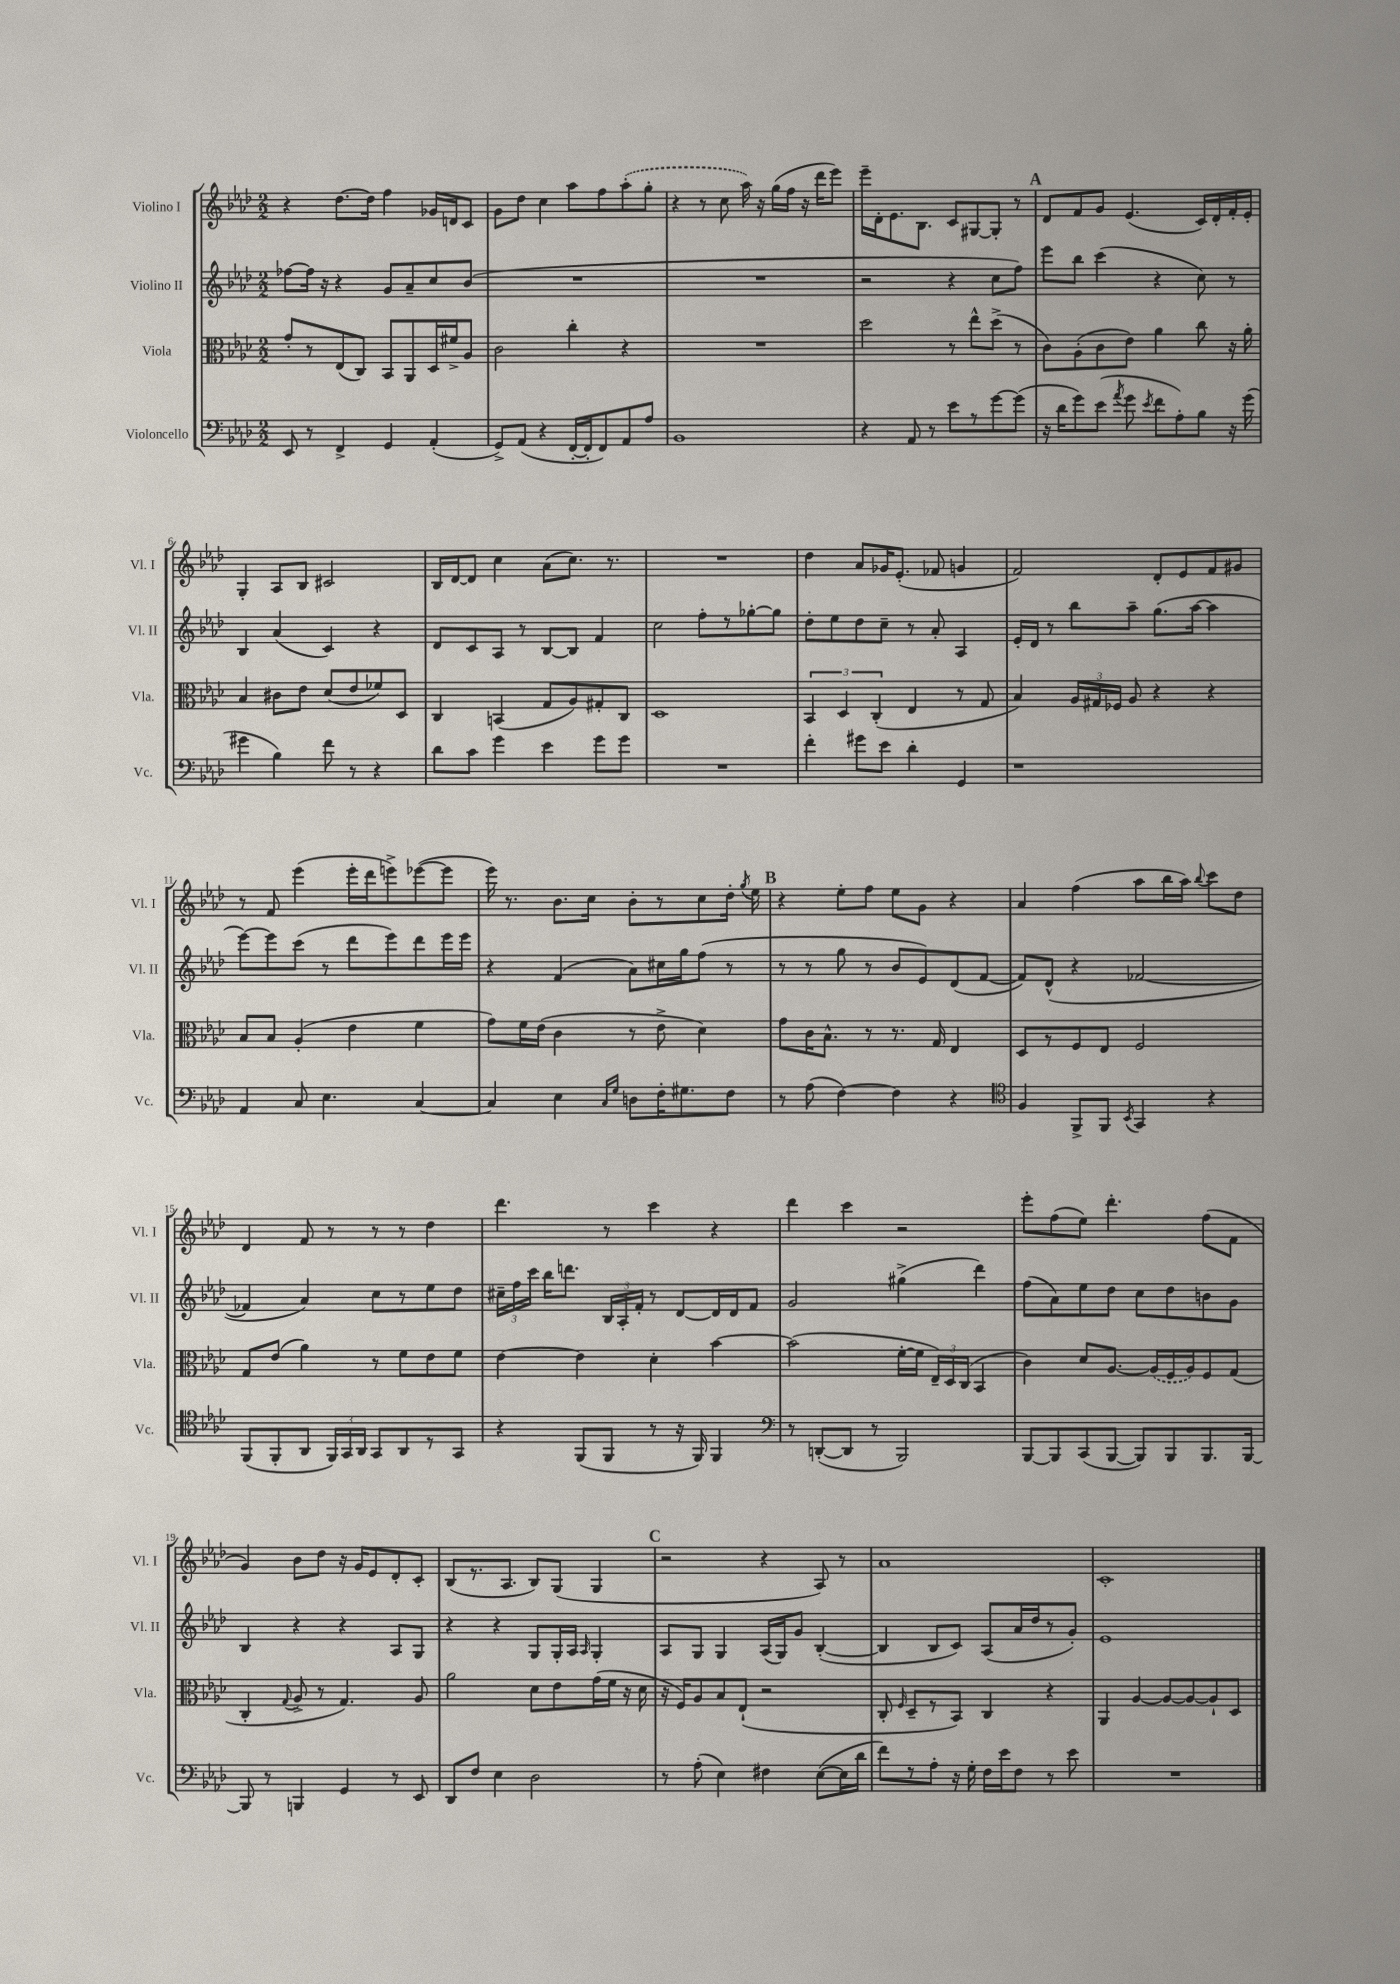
<<
\new StaffGroup <<
\new Staff = "s0" \with { instrumentName = "Violino I" shortInstrumentName = "Vl. I" } {
    \clef treble \key aes \major \numericTimeSignature \time 2/2
    \autoBeamOff r4 des''8.[~ des''16] f''4 ges'16[ d'16 c'8] |
    g'8[ des''8] c''4 aes''8[ f''8 \once \slurDashed aes''8-.( g''8]-. |
    r4 r8 c''8 aes''16) r16 g''16[( f''16] r16 des'''16[ ees'''8]) |
    ees'''16[-- des'16-. ees'8. bes8.] c'8[ gis8~ gis8]-. r8 |
    \mark \markup { \bold "A" } des'8[ f'8 g'8] ees'4.( c'16[) des'16-. f'16-. ees'16]-. |
    g4-. aes8[ bes8] cis'2 |
    bes16[ des'16~ des'8] c''4 aes'8[( c''8.]) r8. |
    R1 |
    des''4 aes'8[ ges'16 ees'8.]-.( fes'8 g'4 |
    f'2) des'8[-. ees'8 f'8 gis'8] |
    r8 f'8 ees'''4( ees'''16[-. des'''16 e'''8->) ees'''8~( ees'''8] |
    ees'''16) r8. bes'8.[ c''16] bes'8[-. r8 c''8 des''16]-. \acciaccatura { g''8 } ees''16 |
    \mark \markup { \bold "B" } r4 ees''8[-. f''8] ees''8[ g'8] r4 |
    aes'4 f''4( aes''8[ bes''16 aes''16]) \appoggiatura { bes''8 } c'''8[ des''8] |
    des'4 f'8 r8 r8 r8 des''4 |
    des'''4. r8 c'''4 r4 |
    des'''4 c'''4 r2 |
    ees'''8[-. f''8( ees''8]) des'''4.-. f''8[( f'8] |
    g'4) bes'8[ des''8] r16 g'16[ ees'8 des'8-. c'8]-. |
    bes8[( r8. aes8.] bes8[) g8]( g4 |
    \mark \markup { \bold "C" } r2 r4 aes8) r8 |
    aes'1 |
    c'1-. \bar "|." |
}
\new Staff = "s1" \with { instrumentName = "Violino II" shortInstrumentName = "Vl. II" } {
    \clef treble \key aes \major \numericTimeSignature \time 2/2
    \autoBeamOff fes''8[~ fes''16] r16 r4 g'8[ aes'8-- c''8 bes'8]( |
    R1 |
    R1 |
    r2 r4 c''8[ f''8]) |
    \mark \markup { \bold "A" } ees'''8[ bes''8] c'''4( r4 c''8) r8 |
    bes4 aes'4( c'4) r4 |
    des'8[ c'8 aes8] r8 bes8[~ bes8] f'4 |
    c''2 f''8[-. r8 ges''8~-. ges''8] |
    des''8[-. ees''8 des''8 c''8]-- r8 aes'8-. aes4 |
    ees'16[-. des'16] r8 bes''8[ aes''8]-- g''8.[( aes''16]~ aes''4 |
    ees'''8[~) ees'''8 c'''8]( r8 des'''8[ ees'''8) des'''8 ees'''16 ees'''16] |
    r4 f'4( aes'8[) cis''16 g''16 f''8]( r8 |
    \mark \markup { \bold "B" } r8 r8 g''8 r8 bes'8[ ees'8) des'8( f'8]~ |
    f'8[) des'8]-^( r4 fes'2~ |
    fes'4 aes'4) c''8[ r8 ees''8 des''8] |
    \tuplet 3/2 { cis''16[-- f''16 c'''16] } bes''16[ d'''8.] \tuplet 3/2 { bes16[ aes16-. f'16]-. } r8 des'8[~ des'16 des'16 f'8] |
    g'2 gis''4->( des'''4) |
    f''8[( aes'8) ees''8 des''8] c''8[ des''8 b'8 g'8] |
    bes4 r4 r4 aes8[ g8] |
    r4 r4 g8[ g16-. aes16] \grace { aes16 } g4-. |
    \mark \markup { \bold "C" } aes8[ g8] g4 aes16[( g16) g'8] bes4~-.( |
    bes4 bes8[ c'8]) aes8[( aes'16 des''16 r8 g'8]-.) |
    ees'1 \bar "|." |
}
\new Staff = "s2" \with { instrumentName = "Viola" shortInstrumentName = "Vla." } {
    \clef alto \key aes \major \numericTimeSignature \time 2/2
    \autoBeamOff g'8[-. r8 ees8( c8]) bes,8[ aes,8 des16 fis'16-> aes8] |
    c'2 c''4-. r4 |
    R1 |
    des''2 r8 ees''8[-^ des''8]->( r8 |
    \mark \markup { \bold "A" } c'8[) aes8-.( c'8 ees'8]) aes'4 c''8 r16 aes'16-. |
    bes4 cis'8[ ees'8] des'8[( ees'8 fes'8) des8] |
    c4 b,4( g8[ aes8) gis8-. c8] |
    des1 |
    \tuplet 3/2 { bes,4 des4 c4-.( } ees4 r8 g8 |
    bes4) \tuplet 3/2 { aes16[ gis16 fes16] } aes8 r4 r4 |
    bes8[ bes8] aes4-.( ees'4 f'4 |
    g'8[) f'16 ees'16]( c'4 r8 ees'8-> des'4) |
    \mark \markup { \bold "B" } g'8[ c'16 bes8.]-^ r8 r8. g16 ees4 |
    des8[ r8 f8 ees8] f2 |
    g8[ ees'8]( aes'4) r8 f'8[ ees'8 f'8] |
    ees'4~ ees'4 des'4-. bes'4~ |
    bes'2( f'16[~-. f'16] \tuplet 3/2 { ees16[--) des16 c16]( } bes,4 |
    c'4) des'8[ aes8.]~ \once \slurDashed aes16[( f16 aes16) f8 g8]( |
    c4-. \appoggiatura { g8 } aes8-> r8 g4.) aes8 |
    aes'2 des'8[ ees'8 g'16( f'16] r16 des'16 |
    \mark \markup { \bold "C" } r16 f16[) aes8 bes8 ees8]-!( r2 |
    c8-. \grace { f16 } des8[-- r8 bes,8]) c4 r4 |
    aes,4 aes4~ aes8[~ aes8~ aes8-! des8] \bar "|." |
}
\new Staff = "s3" \with { instrumentName = "Violoncello" shortInstrumentName = "Vc." } {
    \clef bass \key aes \major \numericTimeSignature \time 2/2
    \autoBeamOff ees,8 r8 f,4-> g,4 aes,4-.( |
    g,8[->) aes,8]( r4 f,16[~-. f,16-. f,8) aes,8 aes8] |
    bes,1 |
    r4 aes,8 r8 ees'8[ r8 g'8~ g'8]( |
    \mark \markup { \bold "A" } r16 des'16[ g'8) ees'8]( \acciaccatura { aes'8 } g'8 \acciaccatura { ees'8 } f'8[ aes8-.) bes8] r16 g'16( |
    gis'4 bes4) f'8 r8 r4 |
    des'8[ c'8] g'4 ees'4 g'8[ g'8] |
    R1 |
    f'4-. gis'8[ ees'8] des'4-. g,4 |
    r1 |
    aes,4 c8 ees4. c4~ |
    c4 ees4 \grace { c16[ g16] } d8[ f16-. gis8. f8] |
    \mark \markup { \bold "B" } r8 aes8( f4~) f4 r4 |
    \clef tenor f4 f,8[-> f,8] \acciaccatura { bes,8 } g,4 r4 |
    f,8[( f,8-. aes,8] \tuplet 3/2 { f,16[) g,16 aes,16] } g,8[ aes,8 r8 g,8] |
    r4 f,8[( f,8] r8 r16 f,16) f,4 |
    \clef bass r8 d,8[~-.( d,8] r8 bes,,2) |
    bes,,8[~ bes,,8 c,8( bes,,8]~ bes,,8[) bes,,8 bes,,8. bes,,16]~ |
    bes,,8 r8 b,,4 g,4 r8 ees,8 |
    des,8[ f8] ees4 des2 |
    \mark \markup { \bold "C" } r8 aes8-.( ees4) fis4 ees8[~( ees16 des'16] |
    f'8[) r8 aes8]-. r16 g16-. f16[ ees'16 f8] r8 ees'8 |
    R1 \bar "|." |
}
>>
>>
